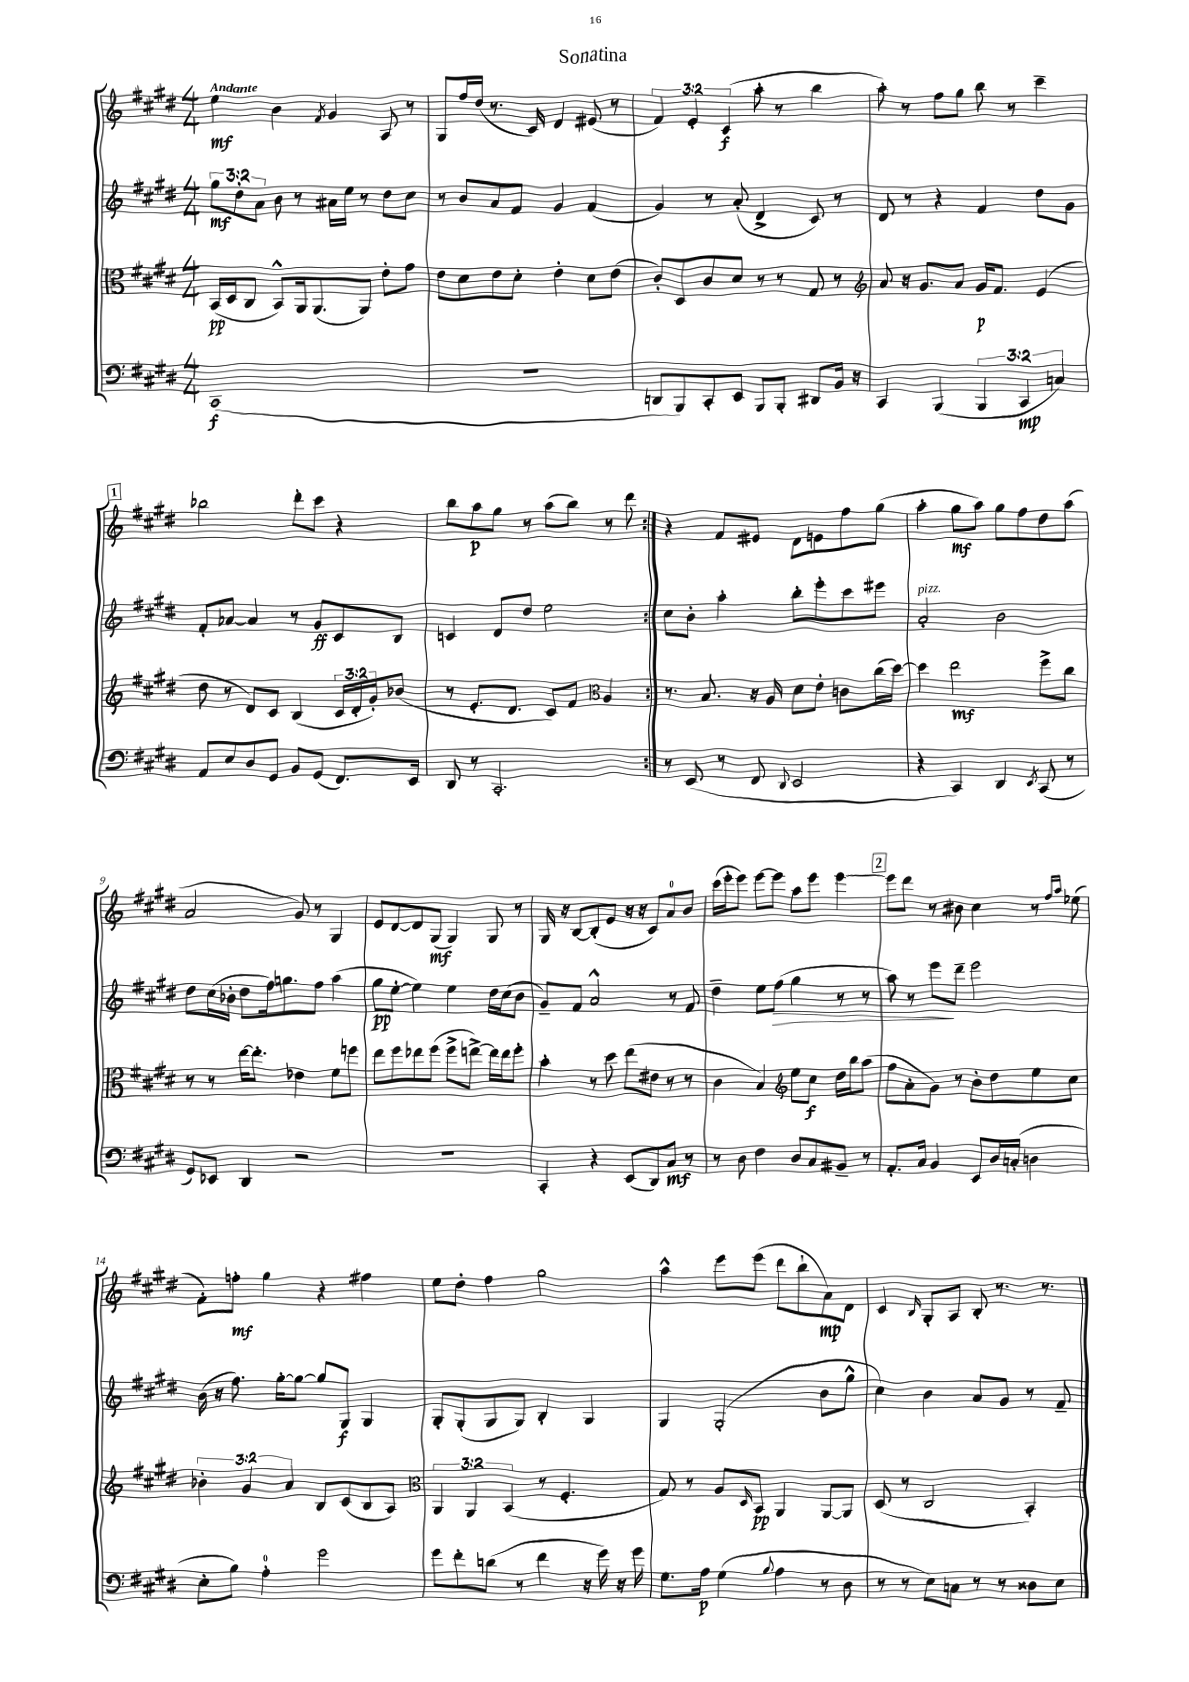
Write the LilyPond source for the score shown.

\header { title = "Sonatina" }
<<
\new StaffGroup <<
\new Staff = "s0" {
    \clef treble \key e \major \numericTimeSignature \time 4/4 \override Staff.TupletNumber.text = #tuplet-number::calc-fraction-text \tempo "Andante"
    \repeat volta 2 { e''4\mf b'4 \acciaccatura { fis'8 } gis'4 a8 r8 |
    gis8 fis''16 dis''16( r8. cis'16) dis'4 eis'8( r8 |
    \tuplet 3/2 { fis'4) e'4-. cis'4\f( } a''8-. r8 b''4 |
    a''8-.) r8 fis''8 gis''8 b''8 r8 cis'''4-- |
    \mark \markup { \box "1" } bes''2 dis'''8-. cis'''8 r4 |
    b''8 a''8\p gis''8 r8 a''8( b''8) r8 dis'''8 | }
    r4 fis'8 eis'8 dis'8 e'8 fis''8 gis''8( |
    a''4-. gis''8\mf a''8) gis''8 fis''8 dis''8 a''8( |
    a'2 gis'8) r8 gis4 |
    e'8 dis'8~ dis'8 gis8\mf( gis4) gis8 r8 |
    gis16 r16 b8~ b8-.( e'8 r16 r16 cis'8) a'8-0 b'8 |
    cis'''16( e'''16-. e'''8) e'''8~ e'''8 a''8 e'''8 e'''4~ |
    \mark \markup { \box "2" } e'''8 dis'''8 r8 bis'8 cis''4 r8 \grace { fis''16 a''16 } ees''8( |
    fis'8-.) f''8-.\mf gis''4 r4 fis''4 |
    e''8 dis''8-. fis''4 gis''2 |
    a''4-^ e'''8 e'''8( dis'''8 b''8-! a'8\mp) dis'8 |
    cis'4 \grace { b16 } gis8-. a8 b8-. r8. r8. \bar "|." |
}
\new Staff = "s1" {
    \clef treble \key e \major \numericTimeSignature \time 4/4 \override Staff.TupletNumber.text = #tuplet-number::calc-fraction-text
    \repeat volta 2 { \tuplet 3/2 { gis''8\mf dis''8-. a'8 } b'8 r8 ais'16 e''16 r8 dis''8 cis''8 |
    r8 b'8 a'8 fis'8 gis'4 fis'4( |
    gis'4) r8 a'8-.( dis'4-> cis'8) r8 |
    dis'8 r8 r4 fis'4 dis''8 gis'8 |
    \mark \markup { \box "1" } fis'8-. aes'8~ aes'4 r8 gis'8\ff cis'8 b8 |
    c'4 dis'8 dis''8 e''2 | }
    cis''8 b'8-. a''4-. b''8-. e'''8-. cis'''8 eis'''8 |
    a'2-.^\markup { \italic "pizz." } b'2 |
    dis''8 cis''16( bes'16-. dis''8 fis''16) g''8. fis''8 a''4( |
    gis''8\pp e''8~-. e''4) e''4 dis''16 cis''16( b'8 |
    gis'8--) fis'8 a'2-^ r8 fis'8 |
    dis''4-- e''8 fis''8\>( gis''4 r8 r8 |
    \mark \markup { \box "2" } a''8) r8 e'''8\! dis'''8-- e'''2 |
    b'16( r16 fis''8.) gis''16~-. gis''8~ gis''8 gis8\f gis4 |
    gis8-. gis8-.( gis8 gis8) b4-. gis4 |
    gis4 gis2-.( b'8 gis''8-^ |
    cis''4) b'4 a'8 gis'8 r8 fis'8-- \bar "|." |
}
\new Staff = "s2" {
    \clef alto \key e \major \numericTimeSignature \time 4/4 \override Staff.TupletNumber.text = #tuplet-number::calc-fraction-text
    \repeat volta 2 { b,16\pp( dis16 cis8 b,8-^) a,16 a,8.( a,8) e'8-. gis'8 |
    e'8 dis'8 e'8 dis'8-. e'4-. dis'8 e'8( |
    cis'8-.) dis8 cis'8 dis'8 r8 r8 gis8 r8 |
    \clef treble a'8 r16 gis'8. a'8 gis'16\p fis'8. e'4( |
    \mark \markup { \box "1" } dis''8 r8 dis'8) cis'8 b4( \tuplet 3/2 { cis'16 dis'16-. gis'16-.) } bes'8( |
    r8 e'8.-. dis'8. cis'8) fis'8 \clef alto a4 | }
    r8. b8. r16 a16 dis'8 e'8-. c'8 cis''16( dis''16~) |
    dis''4 e''2\mf fis''8-> cis''8 |
    r8 r8 e''16~ e''8.-. ees'4 fis'8 f''8 |
    e''8 fis''8 ees''8 fis''8( fis''8-> e''8~->) e''16 e''16 fis''8-. |
    b'4-. r8 dis''8 e''8( eis'8 r8 r8 |
    cis'4 b4) \clef treble e''8 cis''8\f dis''16 b''16 a''8( |
    \mark \markup { \box "2" } fis''8 a'8-. gis'8) r8 b'8-. dis''8 e''8 cis''8 |
    \tuplet 3/2 { bes'4-. gis'4 a'4 } b8 cis'8( b8 a8) |
    \clef alto \tuplet 3/2 { a,4 a,4 b,4( } r8 fis4.-. |
    gis8) r8 a8 \grace { dis16 } b,8\pp a,4 a,8~ a,8 |
    dis8( r8 cis2 b,4-.) \bar "|." |
}
\new Staff = "s3" {
    \clef bass \key e \major \numericTimeSignature \time 4/4 \override Staff.TupletNumber.text = #tuplet-number::calc-fraction-text
    \repeat volta 2 { cis,1\f( |
    r1 |
    d,8 b,,8) cis,8-. e,8 b,,8 b,,8-. dis,8 b,16 r16 |
    cis,4 b,,4( \tuplet 3/2 { b,,4 cis,4\mp c4) } |
    \mark \markup { \box "1" } a,8 e8 dis8 gis,8 b,8 gis,8( fis,8.) e,16 |
    dis,8 r8 cis,2.-. | }
    r8 e,8( r8 fis,8 \appoggiatura { dis,8 } e,2 |
    r4 cis,4) dis,4 \acciaccatura { e,8 } cis,8( r8 |
    gis,8) ees,8 dis,4 r2 |
    R1 |
    cis,4-. r4 e,8( dis,8) cis8\mf r8 |
    r8 dis8 fis4 dis8 cis8 bis,8-- r8 |
    \mark \markup { \box "2" } a,8.-. cis16 b,4 e,8 dis16 c16-.( d4 |
    e8-. b8) a4-0-. gis'2 |
    gis'8 fis'8-. d'8( r8 fis'4 r16 gis'16) r16 gis'16 |
    gis8. a16\p gis4( \appoggiatura { b8 } a4 r8 dis8 |
    r8 r8 e8) c8 r8 r8 disis8 e8 \bar "|." |
}
>>
>>
